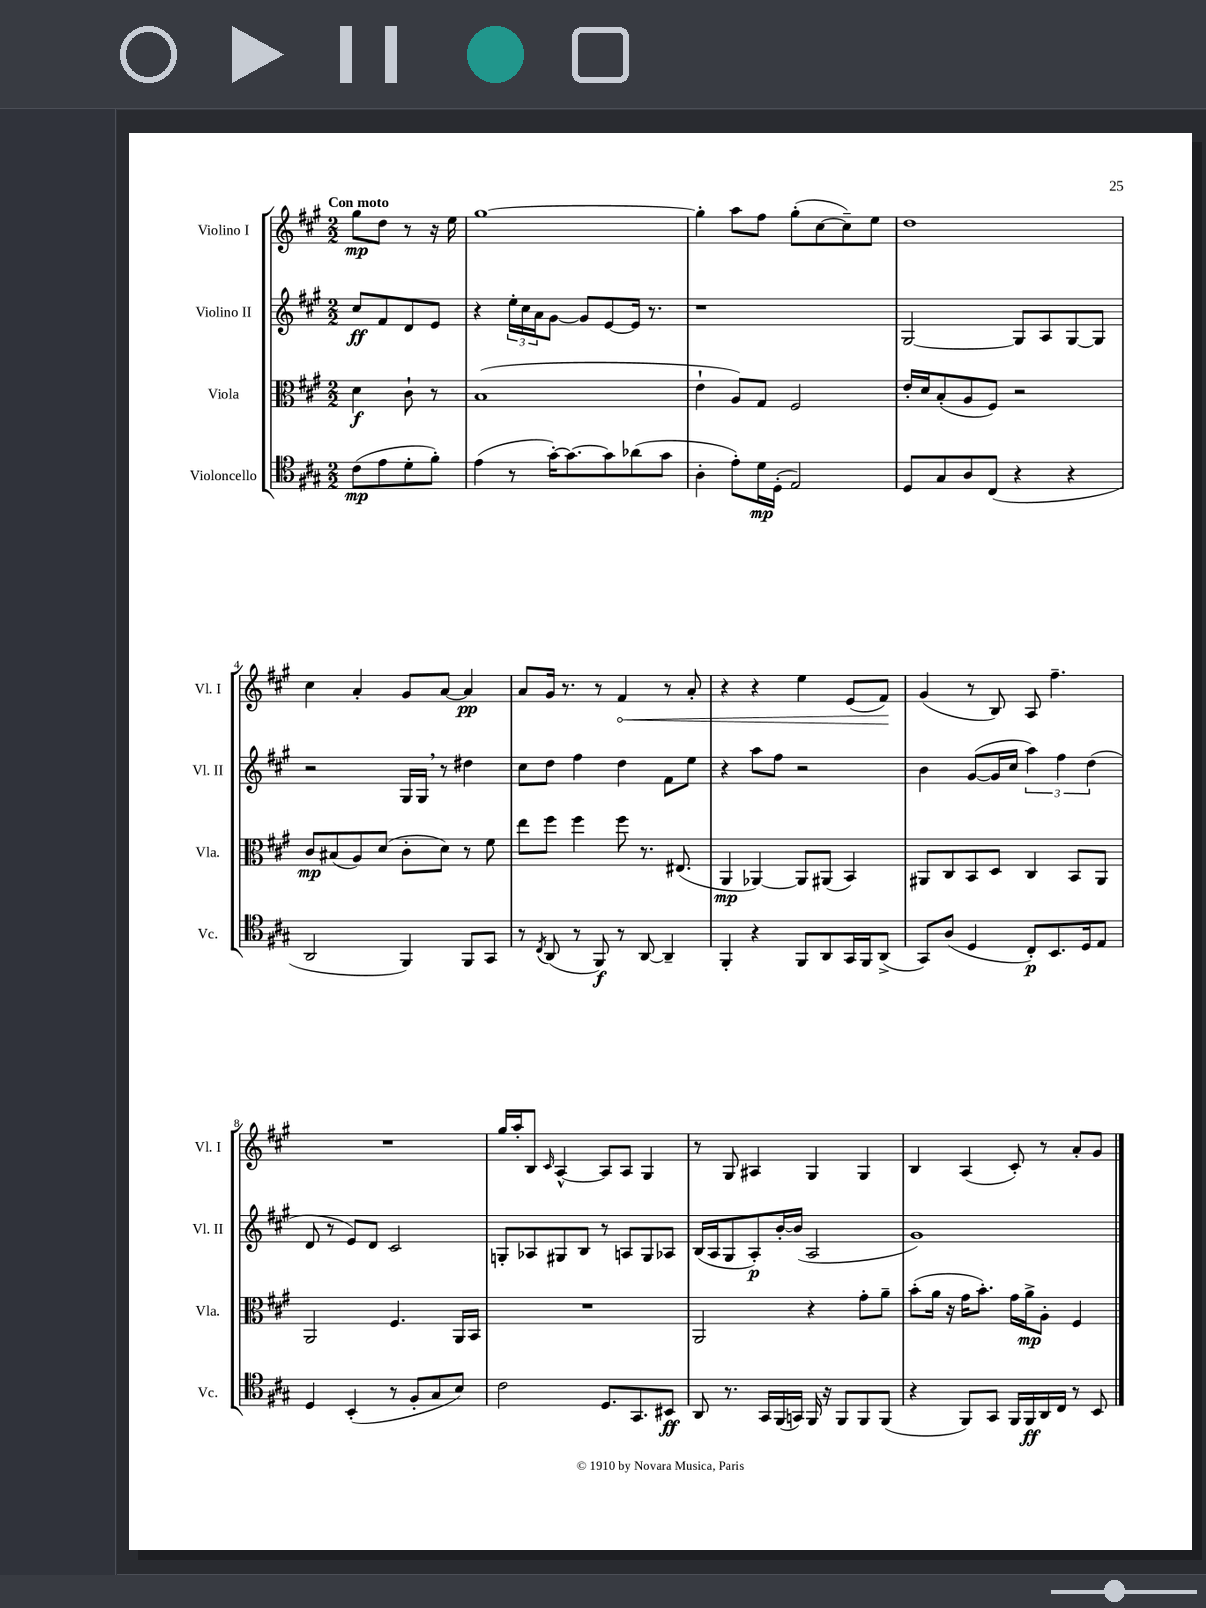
<<
\new StaffGroup <<
\new Staff = "s0" \with { instrumentName = "Violino I" shortInstrumentName = "Vl. I" } {
    \clef treble \key a \major \numericTimeSignature \time 2/2 \partial 2 \tempo "Con moto"
    gis''8\mp d''8 r8 r16 e''16 |
    gis''1~ |
    gis''4-. a''8 fis''8 gis''8-.( cis''8~ cis''8--) e''8 |
    d''1 |
    cis''4 a'4-. gis'8 a'8~ a'4\pp |
    a'8 gis'16 r8. r8 \once \override Hairpin.circled-tip = ##t fis'4\< r8 a'8-. |
    r4 r4 e''4 e'8( fis'8\!) |
    gis'4( r8 b8) a8 fis''4.-- |
    R1 |
    gis''16 a''16-. b8 \grace { cis'16 } a4~-^ a8 a8 gis4 |
    r8 gis8 ais4 gis4 gis4 |
    b4 a4( cis'8-.) r8 a'8-. gis'8 \bar "|." |
}
\new Staff = "s1" \with { instrumentName = "Violino II" shortInstrumentName = "Vl. II" } {
    \clef treble \key a \major \numericTimeSignature \time 2/2 \partial 2
    cis''8\ff fis'8 d'8 e'8 |
    r4 \tuplet 3/2 { e''16-. cis''16 a'16 } gis'8~ gis'8 e'8~ e'16 r8. |
    r1 |
    gis2~ gis8 a8 gis8~ gis8 |
    r2 gis16 gis16 \breathe r8 dis''4 |
    cis''8 d''8 fis''4 d''4 fis'8 e''8 |
    r4 a''8 fis''8 r2 |
    b'4 gis'8~( gis'16 cis''16 \tuplet 3/2 { a''4) fis''4 d''4( } |
    d'8 r8 e'8) d'8 cis'2 |
    g8-. aes8 gis8 b8 r8 a8 gis8 aes8 |
    b16( a16 gis8 a8-.\p) b'16~-. b'16( a2 |
    gis'1) \bar "|." |
}
\new Staff = "s2" \with { instrumentName = "Viola" shortInstrumentName = "Vla." } {
    \clef alto \key a \major \numericTimeSignature \time 2/2 \partial 2
    d'4\f cis'8-! r8 |
    b1( |
    e'4-! a8) gis8 fis2 |
    e'16-. d'16 b8-.( a8 fis8) r2 |
    cis'8\mp bis8( a8) d'8( cis'8-. d'8) r8 fis'8 |
    e''8 fis''8 fis''4 fis''8 r8. eis8.( |
    a,4\mp aes,4~) aes,8 ais,8( b,4) |
    ais,8 cis8 b,8 d8 cis4 b,8 ais,8 |
    a,2 fis4. a,16 b,16 |
    R1 |
    a,2 r4 gis'8-. a'8-- |
    b'8-.( a'16 r16 gis'16 b'8.-.) gis'16 a'16->\mp a8-. fis4 \bar "|." |
}
\new Staff = "s3" \with { instrumentName = "Violoncello" shortInstrumentName = "Vc." } {
    \clef tenor \key a \major \numericTimeSignature \time 2/2 \partial 2
    cis'8\mp( e'8 d'8-. fis'8-.) |
    e'4( r8 gis'16~-.) gis'8.~ gis'8 aes'8( gis'8 |
    a4-. e'8-.) d'16\mp d16-.( e2) |
    d8 gis8 a8 cis8( r4 r4 |
    a,2 fis,4) fis,8 gis,8 |
    r8 \acciaccatura { cis8 } a,8( r8 fis,8\f) r8 a,8~ a,4-- |
    fis,4-. r4 fis,8 a,8 gis,16 fis,16 a,8->( |
    gis,8) a8( d4 cis8-.\p) b,8. d16 e8 |
    d4 b,4-.( r8 fis8-. gis8 b8) |
    cis'2 d8. gis,8. bis,8\ff |
    a,8 r8. gis,16 fis,16( g,16) fis,16 r16 fis,8 fis,8 fis,8( |
    r4 fis,8) gis,8 fis,16 fis,16\ff a,16 cis16 r8 b,8 \bar "|." |
}
>>
>>
